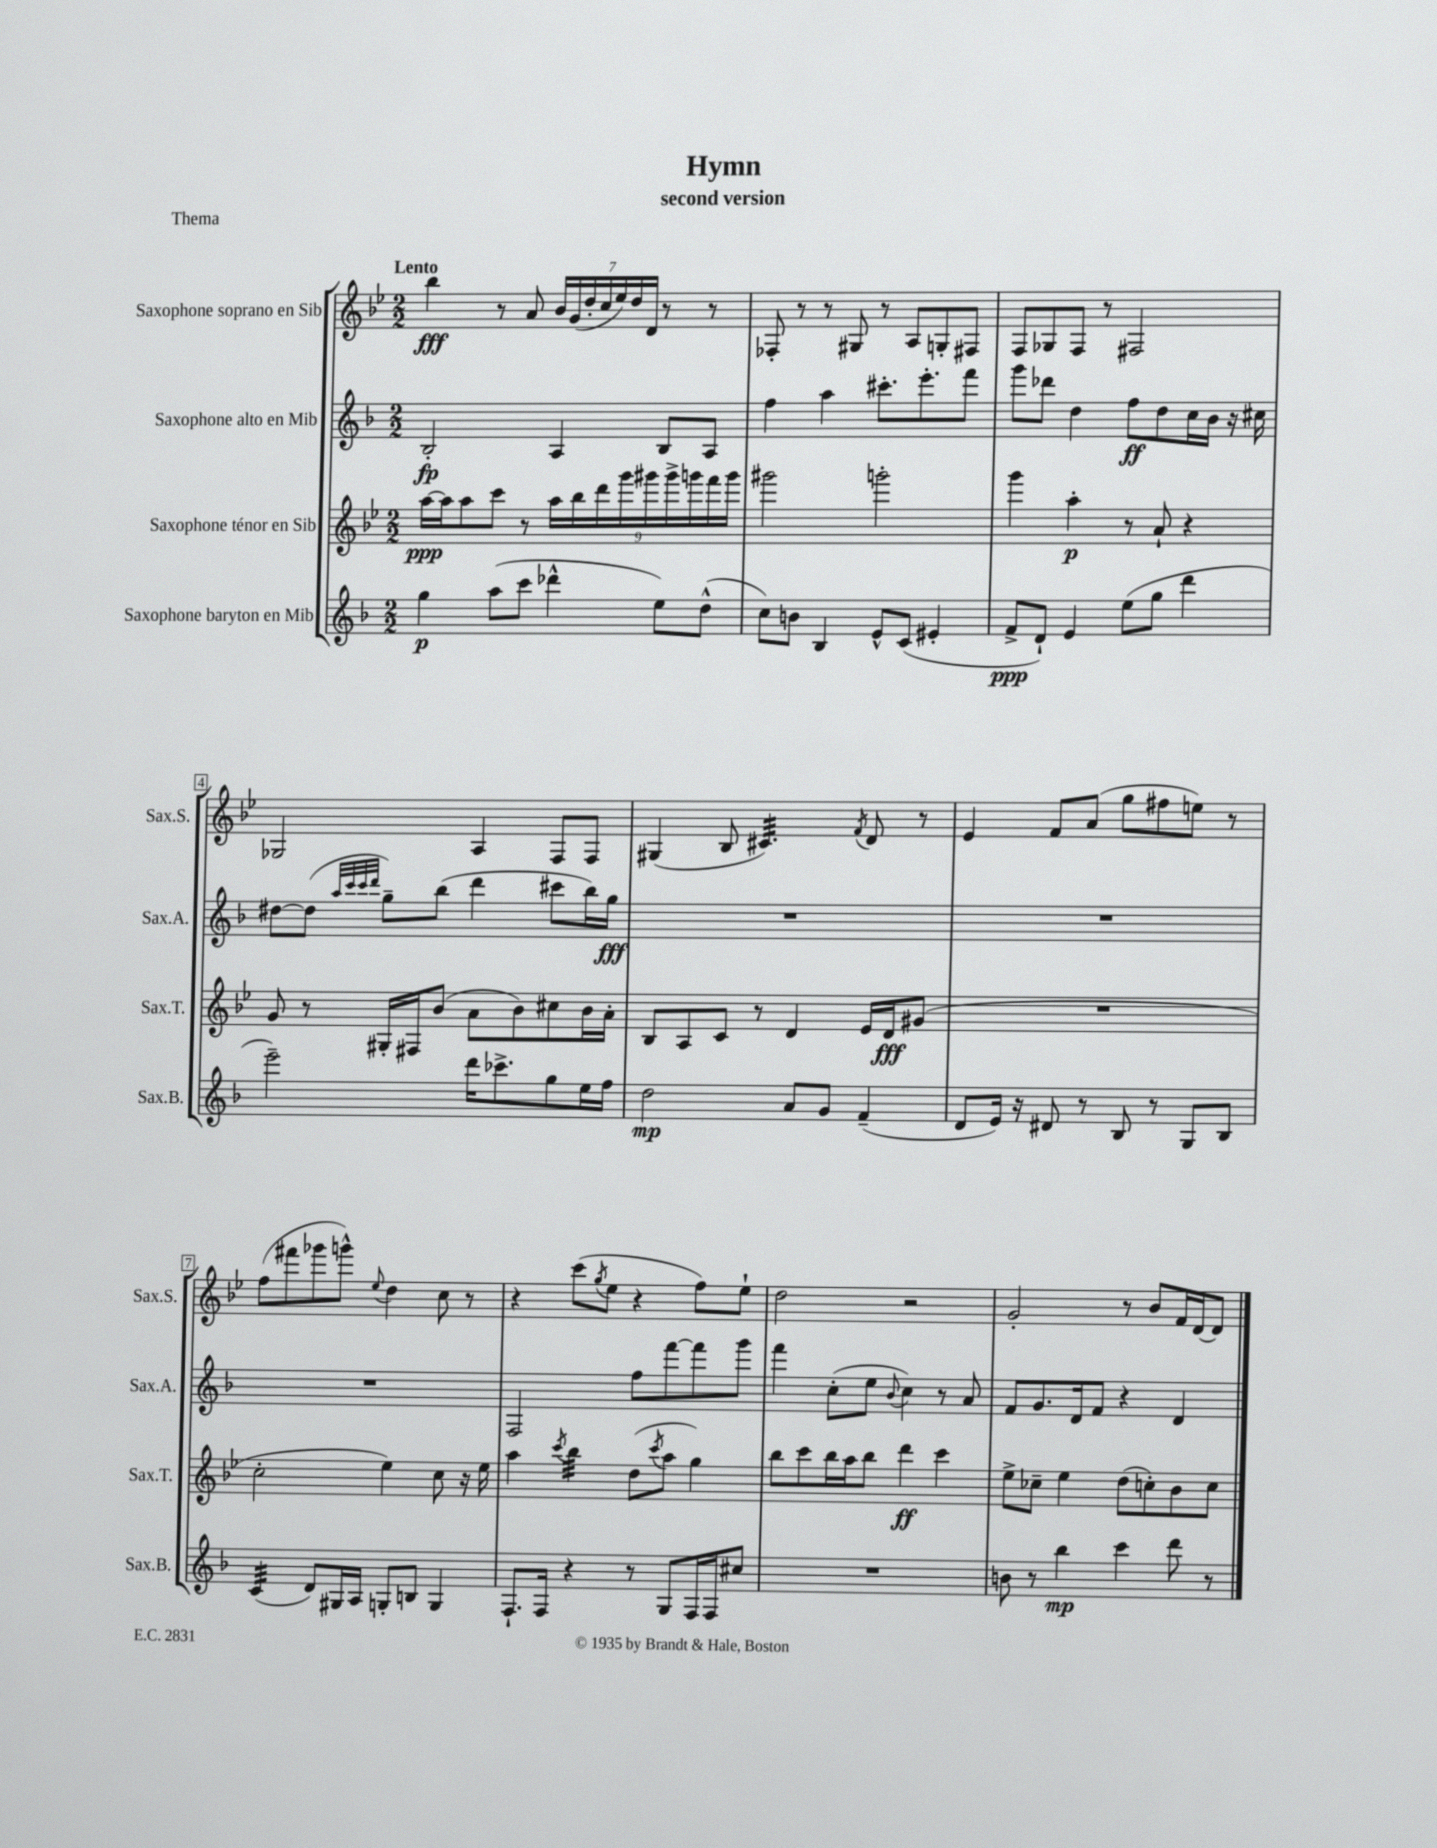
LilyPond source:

\header { title = "Hymn" subtitle = "second version" piece = "Thema" }
<<
\new StaffGroup <<
\new Staff = "s0" \with { instrumentName = "Saxophone soprano en Sib" shortInstrumentName = "Sax.S." } {
    \clef treble \key bes \major \numericTimeSignature \time 2/2 \tempo "Lento"
    bes''4\fff r8 a'8 \tuplet 7/4 { bes'16 g'16( d''16-. c''16 ees''16) d''16 d'16 } r8 r8 |
    fes8-. r8 r8 gis8 r8 a8 g8-. fis8 |
    f8 ges8 f8 r8 fis2 |
    ges2 a4 f8 f8 |
    gis4( bes8 cis'4.:32) \acciaccatura { f'8 } d'8 r8 |
    ees'4 f'8 a'8( g''8 fis''8 e''8) r8 |
    f''8( fis'''8 ges'''8 g'''8-^) \appoggiatura { ees''8 } d''4 c''8 r8 |
    r4 c'''8( \acciaccatura { g''8 } ees''8 r4 f''8) ees''8-! |
    d''2 r2 |
    g'2-. r8 bes'8 f'16 d'16~ d'8 \bar "|." |
}
\new Staff = "s1" \with { instrumentName = "Saxophone alto en Mib" shortInstrumentName = "Sax.A." } {
    \clef treble \key f \major \numericTimeSignature \time 2/2
    bes2-.\fp a4 bes8 a8 |
    f''4 a''4 cis'''8.-. e'''8.-. f'''8 |
    g'''8 des'''8 d''4 f''8\ff d''8 c''16 bes'16 r16 cis''16 |
    dis''8~ dis''8( \grace { a''32 c'''32 c'''32 d'''32 } g''8--) bes''8( d'''4 cis'''8 bes''16) g''16\fff |
    R1 |
    R1 |
    R1 |
    f2 f''8 f'''8~ f'''8 g'''8 |
    f'''4 c''8-.( e''8 \appoggiatura { bes'8 } c''4) r8 a'8 |
    f'8 g'8. d'16 f'8 r4 d'4 \bar "|." |
}
\new Staff = "s2" \with { instrumentName = "Saxophone ténor en Sib" shortInstrumentName = "Sax.T." } {
    \clef treble \key bes \major \numericTimeSignature \time 2/2
    a''16~\ppp a''16 a''8 c'''8 r8 \tuplet 9/8 { a''16 bes''16 d'''16 g'''16 gis'''16 gis'''16-> g'''16 f'''16 g'''16 } |
    gis'''2 g'''2-. |
    g'''4 a''4-.\p r8 a'8-! r4 |
    g'8 r8 gis16-. fis16 bes'8( a'8 bes'8) cis''8 bes'16 a'16-. |
    bes8 a8 c'8 r8 d'4 ees'16 d'16\fff gis'8( |
    R1 |
    c''2-. ees''4) c''8 r16 ees''16 |
    a''4 \acciaccatura { c'''8 } bes''4:32 d''8( \acciaccatura { c'''8 } a''8 g''4) |
    bes''8 c'''8 bes''16 a''16 bes''8 d'''4\ff c'''4 |
    ees''8-> ces''8-- ees''4 d''8( c''8-.) bes'8 c''8 \bar "|." |
}
\new Staff = "s3" \with { instrumentName = "Saxophone baryton en Mib" shortInstrumentName = "Sax.B." } {
    \clef treble \key f \major \numericTimeSignature \time 2/2
    g''4\p a''8( c'''8 des'''4-^ e''8) d''8-^( |
    c''8) b'8 bes4 e'8-^ c'8( eis'4-. |
    f'8->\ppp d'8-!) e'4 e''8( g''8 d'''4 |
    e'''2--) d'''16 ces'''8.-> g''8 e''16 f''16 |
    d''2\mp a'8 g'8 f'4--( |
    d'8 e'16) r16 dis'8 r8 bes8 r8 g8 bes8 |
    c'4:32( d'8) gis16 a16 g8-. b8 g4 |
    f8.-! f16 r4 r8 g8 f16 f16 cis''8 |
    R1 |
    b'8 r8 bes''4\mp c'''4 d'''8 r8 \bar "|." |
}
>>
>>
\layout { \context { \Score \override BarNumber.stencil = #(make-stencil-boxer 0.1 0.3 ly:text-interface::print) } }
